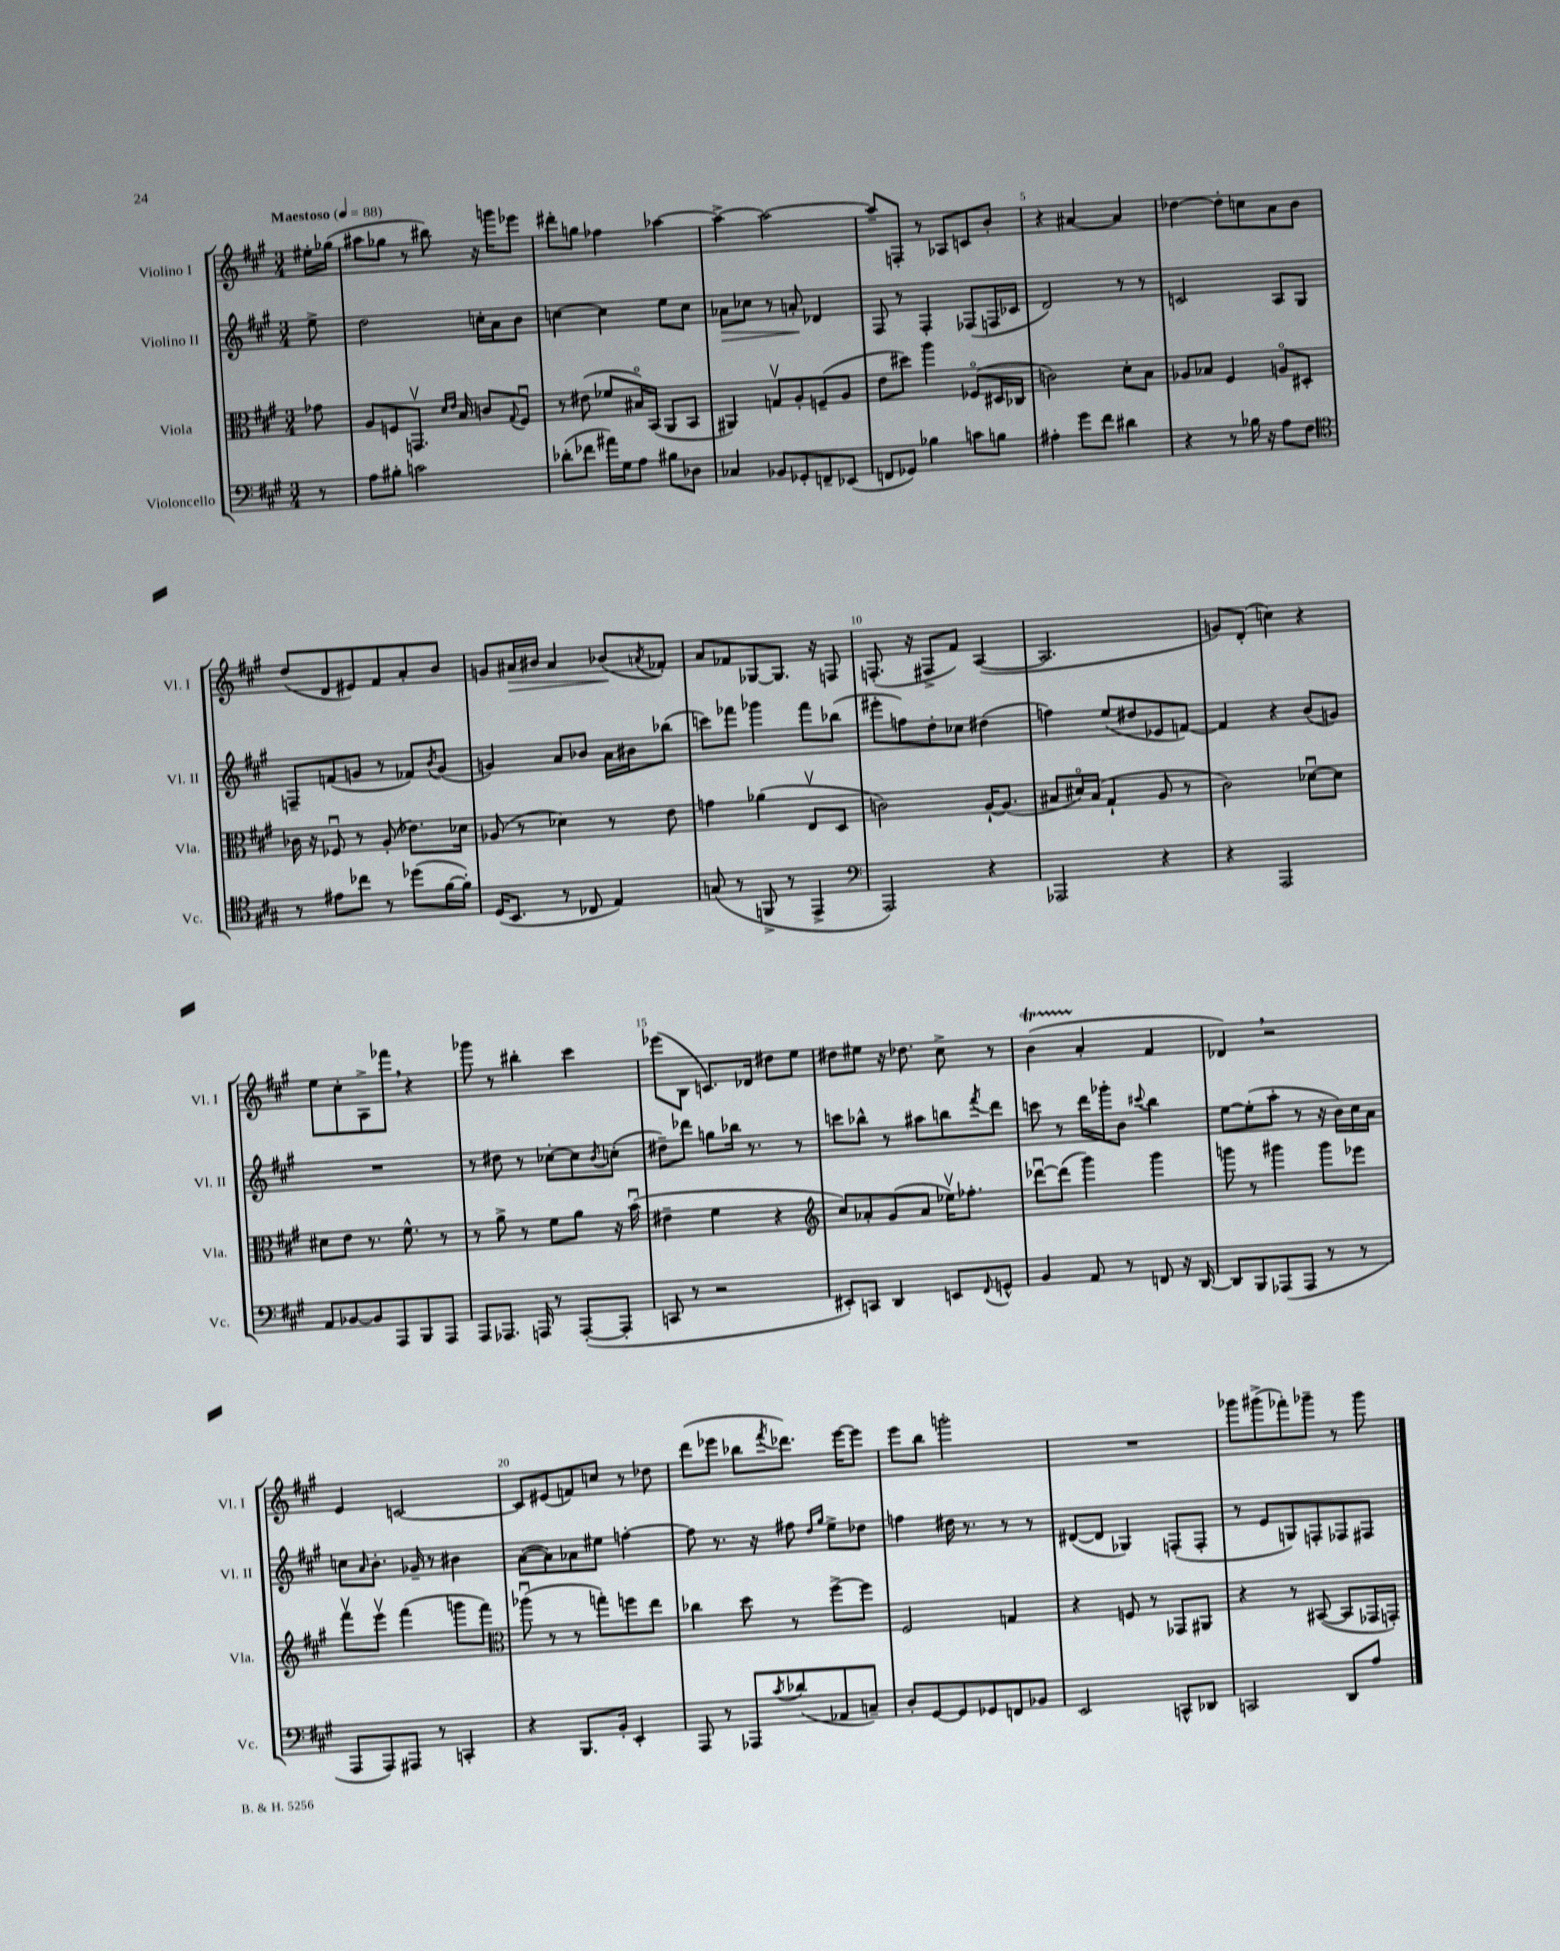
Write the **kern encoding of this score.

**kern	**kern	**kern	**dynam	**kern	**dynam
*part4	*part3	*part2	*part2	*part1	*part1
*staff4	*staff3	*staff2	*staff2	*staff1	*staff1
*I"Violoncello	*I"Viola	*I"Violino II	*	*I"Violino I	*
*I'Vc.	*I'Vla.	*I'Vl. II	*	*I'Vl. I	*
*clefF4	*clefC3	*clefG2	*	*clefG2	*
*k[f#c#g#]	*k[f#c#g#]	*k[f#c#g#]	*	*k[f#c#g#]	*
*M3/4	*M3/4	*M3/4	*	*M3/4	*
*MM88	*MM88	*MM88	*	*MM88	*
=	=	=	=	=	=
!	!	!	!	!LO:TX:a:B:t=Maestoso	!
8r	8g-X\	8ee^\	.	16ee#X'\LL	.
.	.	.	.	(16gg-X\JJ	.
=1	=1	=1	=1	=1	=1
8A\L	8A/L	2dd\	.	8aa#X\L	.
8B#X'\J	8Fn/	.	.	8gg-X\J	.
2cn\	8.GGnv/J	.	.	8r	.
.	.	.	.	8bb#X\)	.
.	16qqd/LL	.	.	.	.
.	16qqe/JJ	.	.	.	.
.	16B/	.	.	.	.
.	8cn/L	16ccn'\LL	.	16r	.
.	.	16a\J	.	16gggn\KL	.
.	8qqG#/	.	.	.	.
.	8Fu/J	8b\J	.	8eee-X\J	.
=2	=2	=2	=2	=2	=2
(8d-X'\L	8r	[4ccn\	.	8ddd#X'\L	.
8f-X\J	(8e#X\	.	.	8ggn\J	.
16a#X\LL)	8f-X/L	4cc\]	.	4ff-X\	.
16G#\J	.	.	.	.	.
8A\J	16B#X/L)	.	.	.	.
.	(16BB/JJ	.	.	.	.
8B#X\L	8AA/L	8ee\L	.	[4aa-X\	.
8D-X\J	8BB/J	8cc\J	.	.	.
=3	=3	=3	=3	=3	=3
!	!	!	!LO:HP:b	!	!
4C-X/	4AA#X/)	8a-X\L	>	4aa-^\_	.
.	.	8cc-X\J	.	.	.
8BB-X/L	8Gnv/L	8r	.	2aa-\_	.
8GG-X'/	8A'/	8an'/	.	.	.
8FFn~/	(8Fn~/	4d-X/	]	.	.
(8EE-X/J	8A/J	.	.	.	.
=4	=4	=4	=4	=4	=4
8FFn/L	8e\L	8F#/	.	8aa-~/L]	.
8GG-X/J)	8dd#X\J)	8r	.	8Fn'/J	.
4B-X\	4aa\	4F#'/	.	8r	.
.	.	.	.	8A-X/L	.
8cn\L	(8F-X/L	(8F-X/L	.	8cn/	.
8Bn\J	16D#X/L	16Fn/L	.	8b'/J	.
.	16C-X/JJ	16c-X/JJ	.	.	.
=5	=5	=5	=5	=5	=5
4A#X'\	2cn\)	2d/)	.	4r	.
8g#\L	.	.	.	[4a#X/	.
8f#\J	.	.	.	.	.
4d#X\	8d'\L	8r	.	4a#/]	.
.	8B\J	8r	.	.	.
=6	=6	=6	=6	=6	=6
4r	8A-X/L	2cn/	.	[4dd-X\	.
.	8B-X/J	.	.	.	.
8r	4F#/	.	.	8dd-'\L]	.
16B-X\	.	.	.	8ccn\	.
16r	.	.	.	.	.
8A\L	8An/L	8A/L	.	8a\	.
8F#\J	8D#X'/J	8G#/J	.	8b\J	.
!!LO:LB:g=z
=7	=7	=7	=7	=7	=7
*clefC4	*	*	*	*	*
8r	16c-X\	8Fn~/L	.	(8dd/L	.
.	16r	.	.	.	.
8e#X\L	8F-Xu/	(8fn/	.	8d/	.
8cc-X\J	8r	8gn/J	.	8e#X/)	.
8r	(8A'/	8r	.	8f#/	.
(8dd-X\L	8.e-X\L)	8f-X/L)	.	8a'/	.
.	.	8qb/	.	.	.
[16f#\L	.	(8g/J	.	8b/J	.
16f#'\JJ])	16d-X\Jk	.	.	.	.
=8	=8	=8	=8	=8	=8
(16D/KL	(8A-X/	4gn/)	.	8gn/L	.
8.BB/J	.	.	.	.	.
!	!	!	!	!	!LO:HP:b
.	8r	.	.	16a#X/L	>
.	.	.	.	16b#X/JJ	.
8r	4d-X\)	8a/L	.	4a#/	.
8C-X/	.	8b-X/J	.	.	.
4E/)	8r	16a\LL	.	(8b-X/L	.
.	.	16b#X\J	.	.	.
.	.	.	.	8qan/	.
.	8e\	(8bb-X\J	.	8f-X'/J)	]
=9	=9	=9	=9	=9	=9
(8Gn/	4gn\	8cccn\L)	.	8a/L	.
8r	.	8fff-X\J	.	8f-X/	.
8FFn^/	(4a-X\	4ggg-X\	.	[8G-X/	.
8r	.	.	.	8.G-/J]	.
4EE^/	8Ev/L	8fff-\L	.	.	.
.	.	.	.	16r	.
.	8D/J	(8bb-X\J	.	8Fn/	.
=10	=10	=10	=10	=10	=10
*clefF4	*	*	*	*	*
2AAA/)	2cn\)	8eee#X'\L	.	(8.Fn'/	.
.	.	8ffn\)	.	.	.
.	.	.	.	16r	.
.	.	8dd'\	.	8F#X^/L	.
.	.	8cc-X\J	.	8f#/J)	.
4r	[16A`/KL	(4dd#X\	.	([4A/	.
.	(8.A/J]	.	.	.	.
=11	=11	=11	=11	=11	=11
2AAA-X/	8B#X/L	4ffn\)	.	2.A/]	.
.	16d#X/L)	.	.	.	.
.	(16B#/JJ	.	.	.	.
.	4G#`/	(8ee/L	.	.	.
.	.	8dd#X/	.	.	.
4r	8A/	8e-X/	.	.	.
.	8r	[8fn/J)	.	.	.
=12	=12	=12	=12	=12	=12
4r	2c#\)	4f/]	.	8gn/L)	.
.	.	.	.	(8d'/J	.
2AAA/	.	4r	.	4ccn\)	.
.	[8d-Xu\L	(8b/L	.	4r	.
.	8d-\J]	8gn/J)	.	.	.
!!LO:LB:g=z
=13	=13	=13	=13	=13	=13
8AA/L	8d#X\L	2.r	.	8ee\L	.
[8BB-X/	8e\J	.	.	8cc#'\	.
8BB-/]	8.r	.	.	8A^\	.
8AAA/	.	.	.	8fff-X,\J	.
.	8.f#^^\	.	.	.	.
8BBB/	.	.	.	4r	.
8AAA/J	8r	.	.	.	.
=14	=14	=14	=14	=14	=14
8AAA/L	8r	8r	.	8ggg-X\	.
8.AAA-X/J	8a^\	8dd#X\	.	8r	.
.	8r	8r	.	4bb#X'\	.
16AAAn/	.	.	.	.	.
8r	8f#\L	[8cc-X'\L	.	.	.
([8AAA'/L	8a\J	8cc-\]	.	4ccc#\	.
.	.	8qb/	.	.	.
8AAA'/J]	16r	(8ccn'\J	.	.	.
.	(16bu\	.	.	.	.
=15	=15	=15	=15	=15	=15
8CCn/	4e#X~\	8dd#X~\L)	.	(8eee-X\L	.
8r	.	8ddd-X\J	.	8B\J	.
2r	4f#\	8ggn\L	.	8.cn/L)	.
.	.	16bb-X\Jk	.	.	.
.	.	8.r	.	16d-X/Jk	.
.	4r	.	.	8dd#X\L	.
.	.	8r	.	8ee\J	.
=16	=16	=16	=16	=16	=16
*	*clefG2	*	*	*	*
8EE#X'/L)	8cc#/L)	8cccn\L	.	8dd#X\L	.
8CCn/J	8a-X'/	8bb-X^^\J	.	8ee#X\J	.
4DD/	(8g#/	8r	.	16r	.
.	.	.	.	8.dd-X\	.
.	8a-/J	8aa#X\L	.	.	.
8EEn/L	16ee-Xv\KL)	8bbn\	.	8cc#^\	.
.	8.ff-X'\J	.	.	.	.
8qqFF#/	.	8qfff#/	.	.	.
8GGn^^/J	.	8ddd\J	.	8r	.
=17	=17	=17	=17	=17	=17
4BB/	[8ddd-Xu\L	8cccn\	.	(4bT\	.
.	(8ddd-\J]	8r	.	.	.
8AA/	4ggg#\)	16ddd\LL	.	4a'/	.
.	.	16ggg-X'\J	.	.	.
8r	.	8b\J	.	.	.
.	.	8qqccc#X/	.	.	.
8FFn/	4ggg#\	4bb\	.	4f#/	.
16r	.	.	.	.	.
[16DD/	.	.	.	.	.
=18	=18	=18	=18	=18	=18
8DD/L]	8gggn\	[8ee\L	.	4d-X,/)	.
8BBB/	8r	(8ee'\]	.	.	.
(8AAA-X/	4ggg#X\	8aa'\J	.	2r	.
8AAA-/J	.	8r	.	.	.
8r	8ggg#\L	16r	.	.	.
.	.	16b\LL)	.	.	.
8r	8eee-X\J	16cc#\	.	.	.
.	.	16a\JJ	.	.	.
!!LO:LB:g=z
=19	=19	=19	=19	=19	=19
8AAA/L	8fff#v\L	8ccn\L	.	4e/	.
.	.	16qqa/	.	.	.
8AAA/)	8eeev\J	8.b'\J	.	.	.
8AAA#X/J	(4fff#\	.	.	[2cn/	.
.	.	16g-X~/	.	.	.
8r	.	8r	.	.	.
4CCn'/	8gggn\L	4b#X\	.	.	.
.	8fff#\J)	.	.	.	.
=20	=20	=20	=20	=20	=20
*	*clefC3	*	*	*	*
4r	(8aa-Xu\	([8a\L	.	8c/L]	.
.	8r	8a\])	.	(8e#X/	.
8.BBB/L	8r	8a-X\	.	8fn/)	.
.	8ggn'\L)	8ee#X\J	.	8ccn/J	.
16BB'/Jk	.	.	.	.	.
4EE'/	8ffn\	[4ffn'\	.	8r	.
.	8ee\J	.	.	8dd-X\	.
=21	=21	=21	=21	=21	=21
8AAA/	4cc-X\	8ff\]	.	(8ddd\L	.
8r	.	8.r	.	8eee-X\J	.
8AAA-X/L	8dd\	.	.	8bb-X\L	.
.	.	16r	.	.	.
8qc#/	.	.	.	8qfff#/	.
(8d-X/	8r	8ff#X\	.	8.ddd-X\J)	.
.	.	16qqdd/LL	.	.	.
.	.	16qqgg#/JJ	.	.	.
8AA-X/	[8ff#^\L	8ee^\L	.	.	.
.	.	.	.	[16eee-\KL	.
8Cn~/J)	8ff#\J]	8dd-X\J	.	8eee-\J]	.
=22	=22	=22	=22	=22	=22
8D'/L	2F#/	4ffn\	.	8eee\L	.
[8GG#/	.	.	.	8bb\J	.
8GG#/]	.	16dd#X\	.	2gggn'\	.
.	.	8.r	.	.	.
8GG-X/	.	.	.	.	.
8FFn/	4Gn/	8r	.	.	.
8BB-X/J	.	8r	.	.	.
=23	=23	=23	=23	=23	=23
2EE/	4r	([8d#X/L	.	2.r	.
.	.	8d#/J]	.	.	.
.	8Fn/	4G-X/)	.	.	.
.	8r	.	.	.	.
8CCn^^/L	8GG-X/L	(8Fn'/L	.	.	.
8DD-X/J	8AA#X/J	8F'/J	.	.	.
=24	=24	=24	=24	=24	=24
2CCn/	4r	8r	.	8ggg-X\L	.
.	.	8e/L	.	(8ggg#X^\	.
.	8r	8Gn/)	.	8fff-X'\)	.
.	([8BB#X/	8Fn'/	.	8ggg-X~\J	.
8DD/L	8BB#/L]	8F-X/	.	8r	.
8A/J	16GG-X/L	8F#X/J	.	8ggg-\	.
.	16GGn'/JJ)	.	.	.	.
==	==	==	==	==	==
*-	*-	*-	*-	*-	*-
